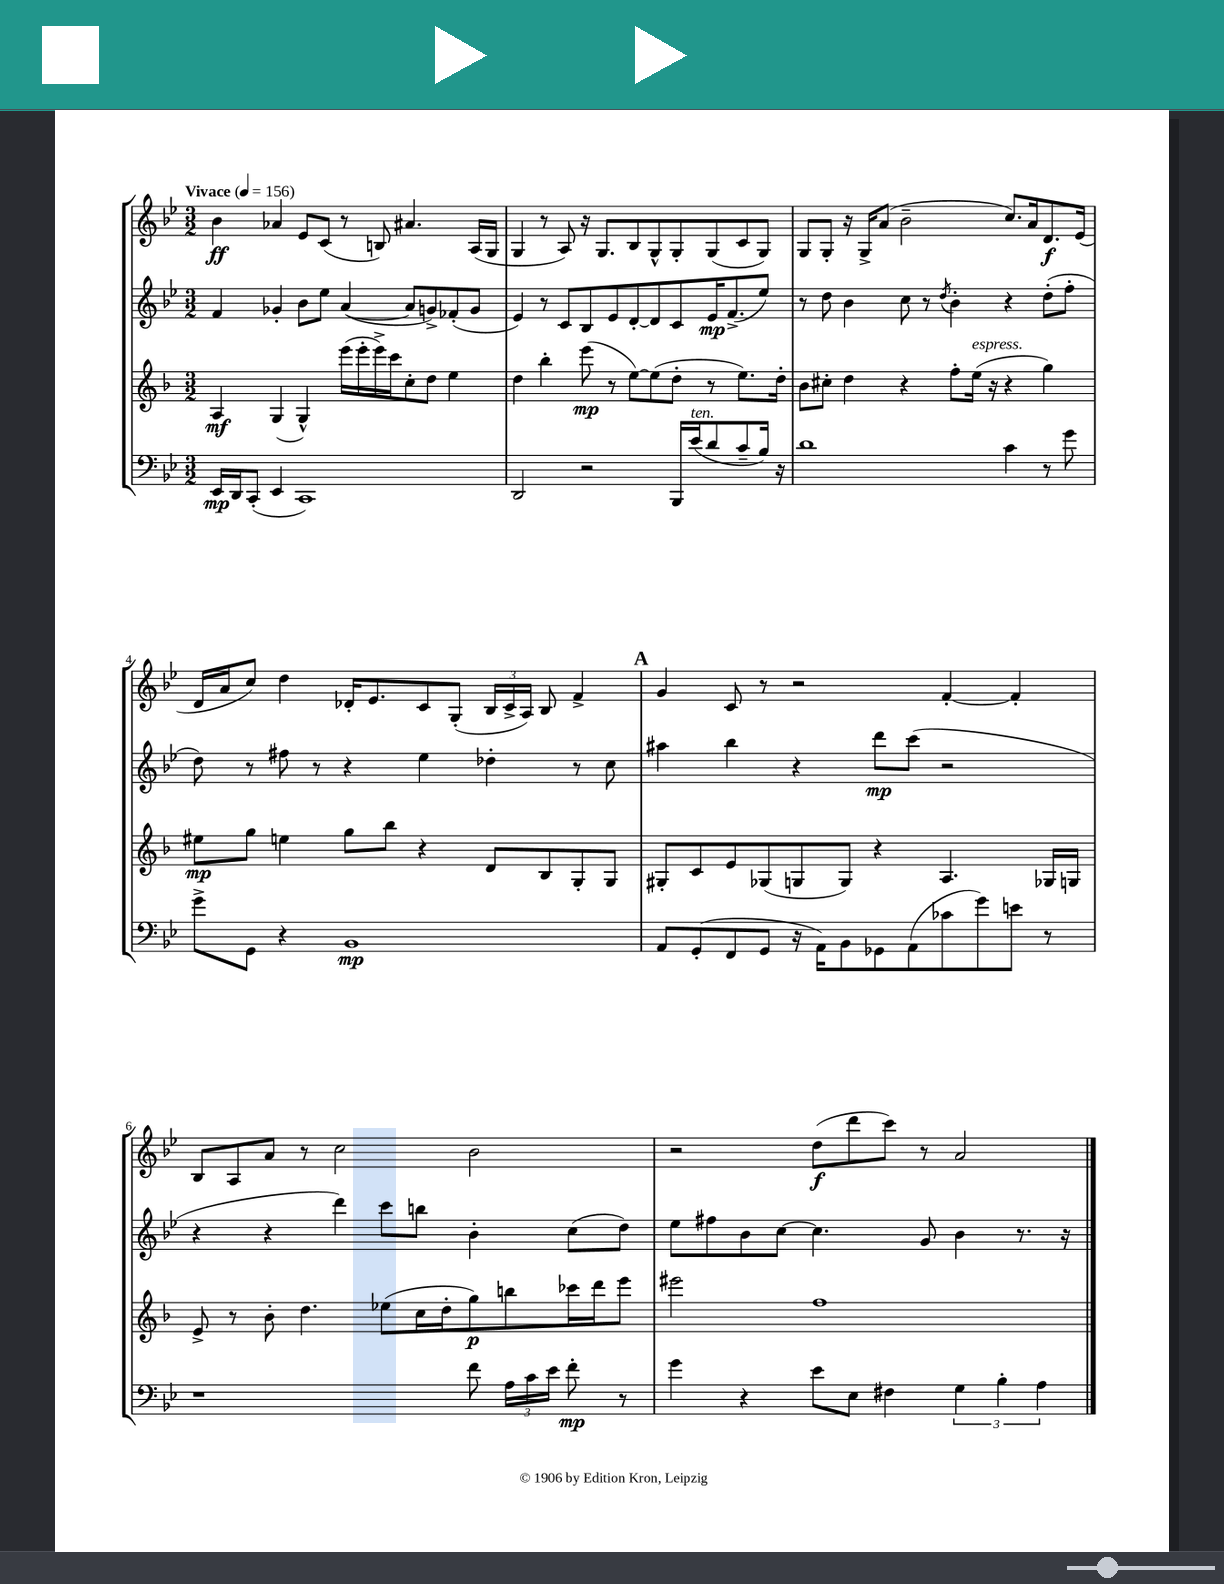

**kern	**kern	**kern	**kern
*staff4	*staff3	*staff2	*staff1
*clefF4	*clefG2	*clefG2	*clefG2
*k[b-e-]	*k[b-]	*k[b-e-]	*k[b-e-]
*M3/2	*M3/2	*M3/2	*M3/2
*MM156	*MM156	*MM156	*MM156
16EE-	4A	4f	4b-
16DD	.	.	.
(8CC'	.	.	.
4EE-	(4G	4g-'	4a-
1CC)	4G^^)	8b-	8e-
.	.	8ee-	(8c
.	(16eee	([4a	8r
.	16eee'	.	.
.	16eee^)	.	8B)
.	16ccc	.	.
.	8cc'	8a]	4.a#
.	8dd	8g^)	.
.	4ee	(8f-'	.
.	.	8g	(16A
.	.	.	16G
=	=	=	=
2DD	4dd	4e-)	4G
.	4bb-'	8r	8r
.	.	8c	8A)
2r	(8eee	8B-	16r
.	.	.	8.G
.	8r	8e-	.
.	[8ee)	[8d'	8B-
.	(8ee]	8d]	8G^^
16BBB-	8dd'	8c	8G'
(16e-	.	.	.
8d	8r	16e-	(8G
.	.	(8.f^	.
8c~	8.ee)	.	8c
16B-)	.	8ee-)	8G)
16r	16dd'	.	.
=	=	=	=
1d	8b-	8r	8G
.	8cc#'	8dd	8G'
.	4dd	4b-	16r
.	.	.	16G^
.	.	.	(8a
.	4r	8cc	2b-~
.	.	8r	.
.	.	8qdd	.
.	8ff'	4b-'	.
.	(16ee	.	.
.	16r	.	.
4c	4r	4r	8.cc)
.	.	.	16a
8r	4gg)	(8dd'	8.d
8g	.	8ff'	.
.	.	.	(16e-
=	=	=	=
8g^	8ee#	8dd)	16d
.	.	.	16a
8GG	8gg	8r	8cc)
4r	4ee	8ff#	4dd
.	.	8r	.
1BB-	8gg	4r	16d-'
.	.	.	8.e-
.	8bb-	.	.
.	4r	4ee-	8c
.	.	.	(8G'
.	8d	4dd-'	24B-
.	.	.	24c^
.	.	.	24A)
.	8B-	.	8B-
.	8G'	8r	4f^
.	8G	8cc	.
=	=	=	=
8AA	8G#'	4aa#	4g
(8GG'	8c	.	.
8FF	8e	4bb-	8c
8GG	(8G-	.	8r
16r	8G	4r	2r
16AA)	.	.	.
8BB-	8G)	.	.
8GG-	4r	8ddd	.
(8AA	.	(8ccc	.
8c-	4.A	2r	[4f'
8g)	.	.	.
8e	.	.	4f']
8r	16G-	.	.
.	16G	.	.
=	=	=	=
1r	8e^	4r	8B-
.	8r	.	8A
.	8b-'	4r	8a
.	4.dd	.	8r
.	.	4ddd)	2cc
.	(8ee-	8ccc	.
.	16cc	8bb	.
.	16dd'	.	.
8f	8gg)	4b-'	2b-
24A	8bb	.	.
24c	.	.	.
24e-	.	.	.
8f'	16ccc-	(8cc	.
.	16ddd	.	.
8r	8eee	8dd)	.
=	=	=	=
4g	2eee#	8ee-	2r
.	.	8ff#	.
4r	.	8b-	.
.	.	[8cc	.
8e-	1ff	4.cc]	(8dd
8E-	.	.	8ddd
4F#	.	.	8ccc)
.	.	8g	8r
6G	.	4b-	2a
6B-'	.	.	.
.	.	8.r	.
6A	.	.	.
.	.	16r	.
==	==	==	==
*-	*-	*-	*-
